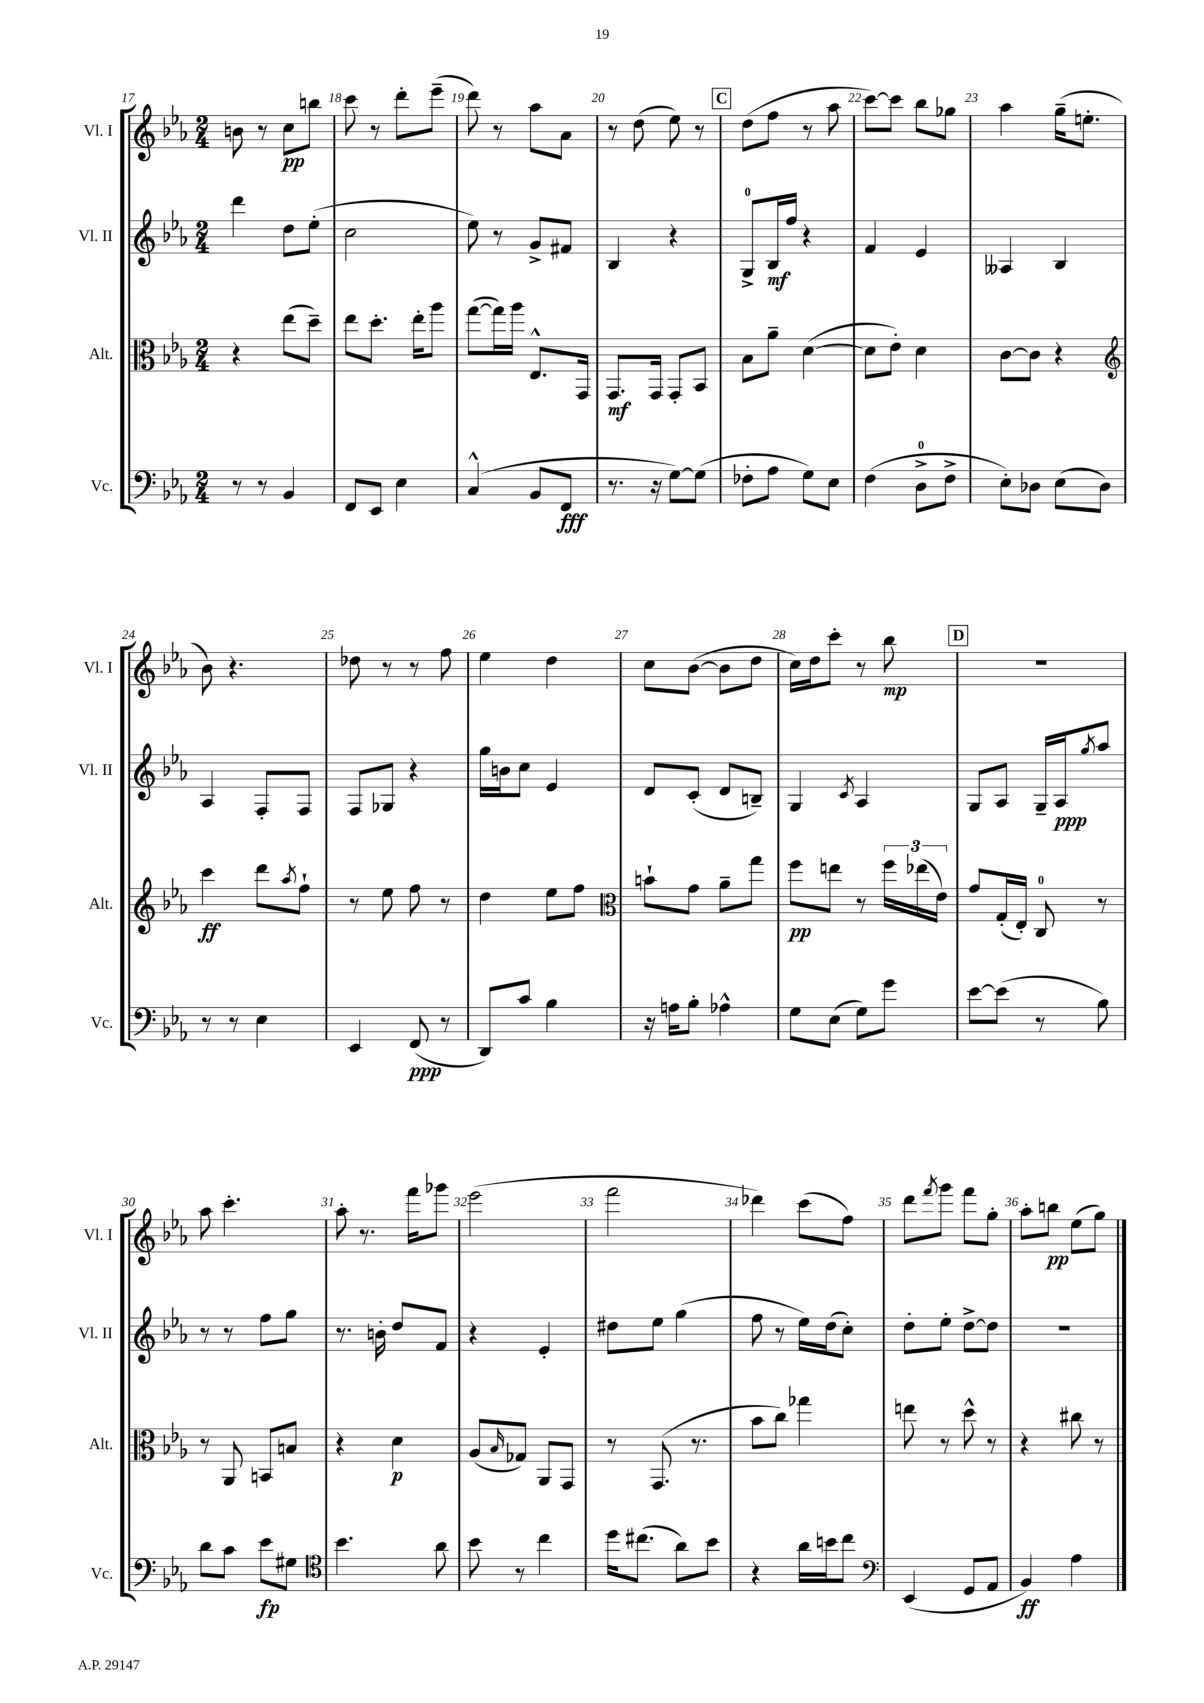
<<
\new StaffGroup <<
\new Staff = "s0" \with { instrumentName = "Vl. I" shortInstrumentName = "Vl. I" } {
    \clef treble \key ees \major \numericTimeSignature \time 2/4
    b'8 r8 c''8\pp b''8 |
    c'''8 r8 d'''8-. ees'''8--( |
    d'''8) r8 aes''8 aes'8 |
    r8 d''8( ees''8) r8 |
    \mark \markup { \box "C" } d''8( f''8 r8 aes''8 |
    c'''8~) c'''8 bes''8 ges''8 |
    aes''4 g''16--( e''8.-. |
    bes'8) r4. |
    des''8 r8 r8 f''8 |
    ees''4 d''4 |
    c''8 bes'8~( bes'8 d''8 |
    c''16) d''16 c'''8-. r8 bes''8\mp |
    \mark \markup { \box "D" } R2 |
    aes''8 c'''4.-. |
    aes''8-. r8. f'''16 ges'''8 |
    ees'''2( |
    f'''2 |
    des'''4) c'''8( f''8) |
    d'''8 \acciaccatura { f'''8 } g'''8 f'''8 g''8-. |
    aes''8-. b''8\pp ees''8( g''8) \bar "|." |
}
\new Staff = "s1" \with { instrumentName = "Vl. II" shortInstrumentName = "Vl. II" } {
    \clef treble \key ees \major \numericTimeSignature \time 2/4
    d'''4 d''8 ees''8-.( |
    c''2 |
    ees''8) r8 g'8-> fis'8 |
    bes4 r4 |
    \mark \markup { \box "C" } g8-0-> bes16\mf f''16 r4 |
    f'4 ees'4 |
    aeses4 bes4 |
    aes4 f8-. f8 |
    f8 ges8 r4 |
    g''16 b'16 c''8 ees'4 |
    d'8 c'8-.( d'8 b8--) |
    g4 \acciaccatura { c'8 } aes4 |
    \mark \markup { \box "D" } g8 aes8 g16-- aes16\ppp \acciaccatura { g''8 } aes''8 |
    r8 r8 f''8 g''8 |
    r8. b'16-. d''8 f'8 |
    r4 ees'4-. |
    dis''8 ees''8 g''4( |
    f''8 r8 ees''16) d''16( c''8-.) |
    d''8-. ees''8-. d''8~-> d''8 |
    r2 \bar "|." |
}
\new Staff = "s2" \with { instrumentName = "Alt." shortInstrumentName = "Alt." } {
    \clef alto \key ees \major \numericTimeSignature \time 2/4
    r4 ees''8( d''8--) |
    ees''8 d''8.-. ees''16-. aes''8 |
    g''8~( g''16) aes''16 ees8.-^ g,16 |
    g,8.\mf g,16 g,8-. bes,8 |
    \mark \markup { \box "C" } bes8 aes'8-- d'4~( |
    d'8 ees'8-.) d'4 |
    c'8~ c'8 r4 |
    \clef treble c'''4\ff d'''8 \acciaccatura { aes''8 } f''8-! |
    r8 ees''8 f''8 r8 |
    d''4 ees''8 f''8 |
    \clef alto b'8-! g'8 aes'8-- g''8 |
    f''8\pp e''8 r8 \tuplet 3/2 { f''16 ees''16( ees'16) } |
    \mark \markup { \box "D" } g'8 g16-.( ees16-.) c8-0 r8 |
    r8 aes,8 b,8 b8 |
    r4 d'4\p |
    aes8( \grace { bes16 } ges8) aes,8 g,8 |
    r8 g,8.( r8. |
    bes'8 c''8) ges''4 |
    e''8 r8 d''8-^ r8 |
    r4 cis''8 r8 \bar "|." |
}
\new Staff = "s3" \with { instrumentName = "Vc." shortInstrumentName = "Vc." } {
    \clef bass \key ees \major \numericTimeSignature \time 2/4
    r8 r8 bes,4 |
    f,8 ees,8 ees4 |
    c4-^( bes,8 f,8\fff |
    r8. r16 g8~) g8( |
    \mark \markup { \box "C" } fes8-. aes8 g8) ees8 |
    f4( d8-0-> f8-> |
    ees8-.) des8 ees8( des8) |
    r8 r8 ees4 |
    ees,4 f,8\ppp( r8 |
    d,8) c'8 bes4 |
    r16 a16 bes8-. aes4-^ |
    g8 ees8( g8) g'8 |
    \mark \markup { \box "D" } ees'8~ ees'8( r8 bes8) |
    d'8 c'8 ees'8\fp gis8 |
    \clef tenor bes'4. aes'8 |
    bes'8 r8 c''4 |
    d''16 cis''8.( aes'8) bes'8 |
    r4 aes'16 b'16 c''8 |
    \clef bass ees,4( g,8 aes,8 |
    bes,4\ff) aes4 \bar "|." |
}
>>
>>
\layout { \context { \Score currentBarNumber = #17 \override BarNumber.break-visibility = ##(#f #t #t) barNumberVisibility = #all-bar-numbers-visible } }
